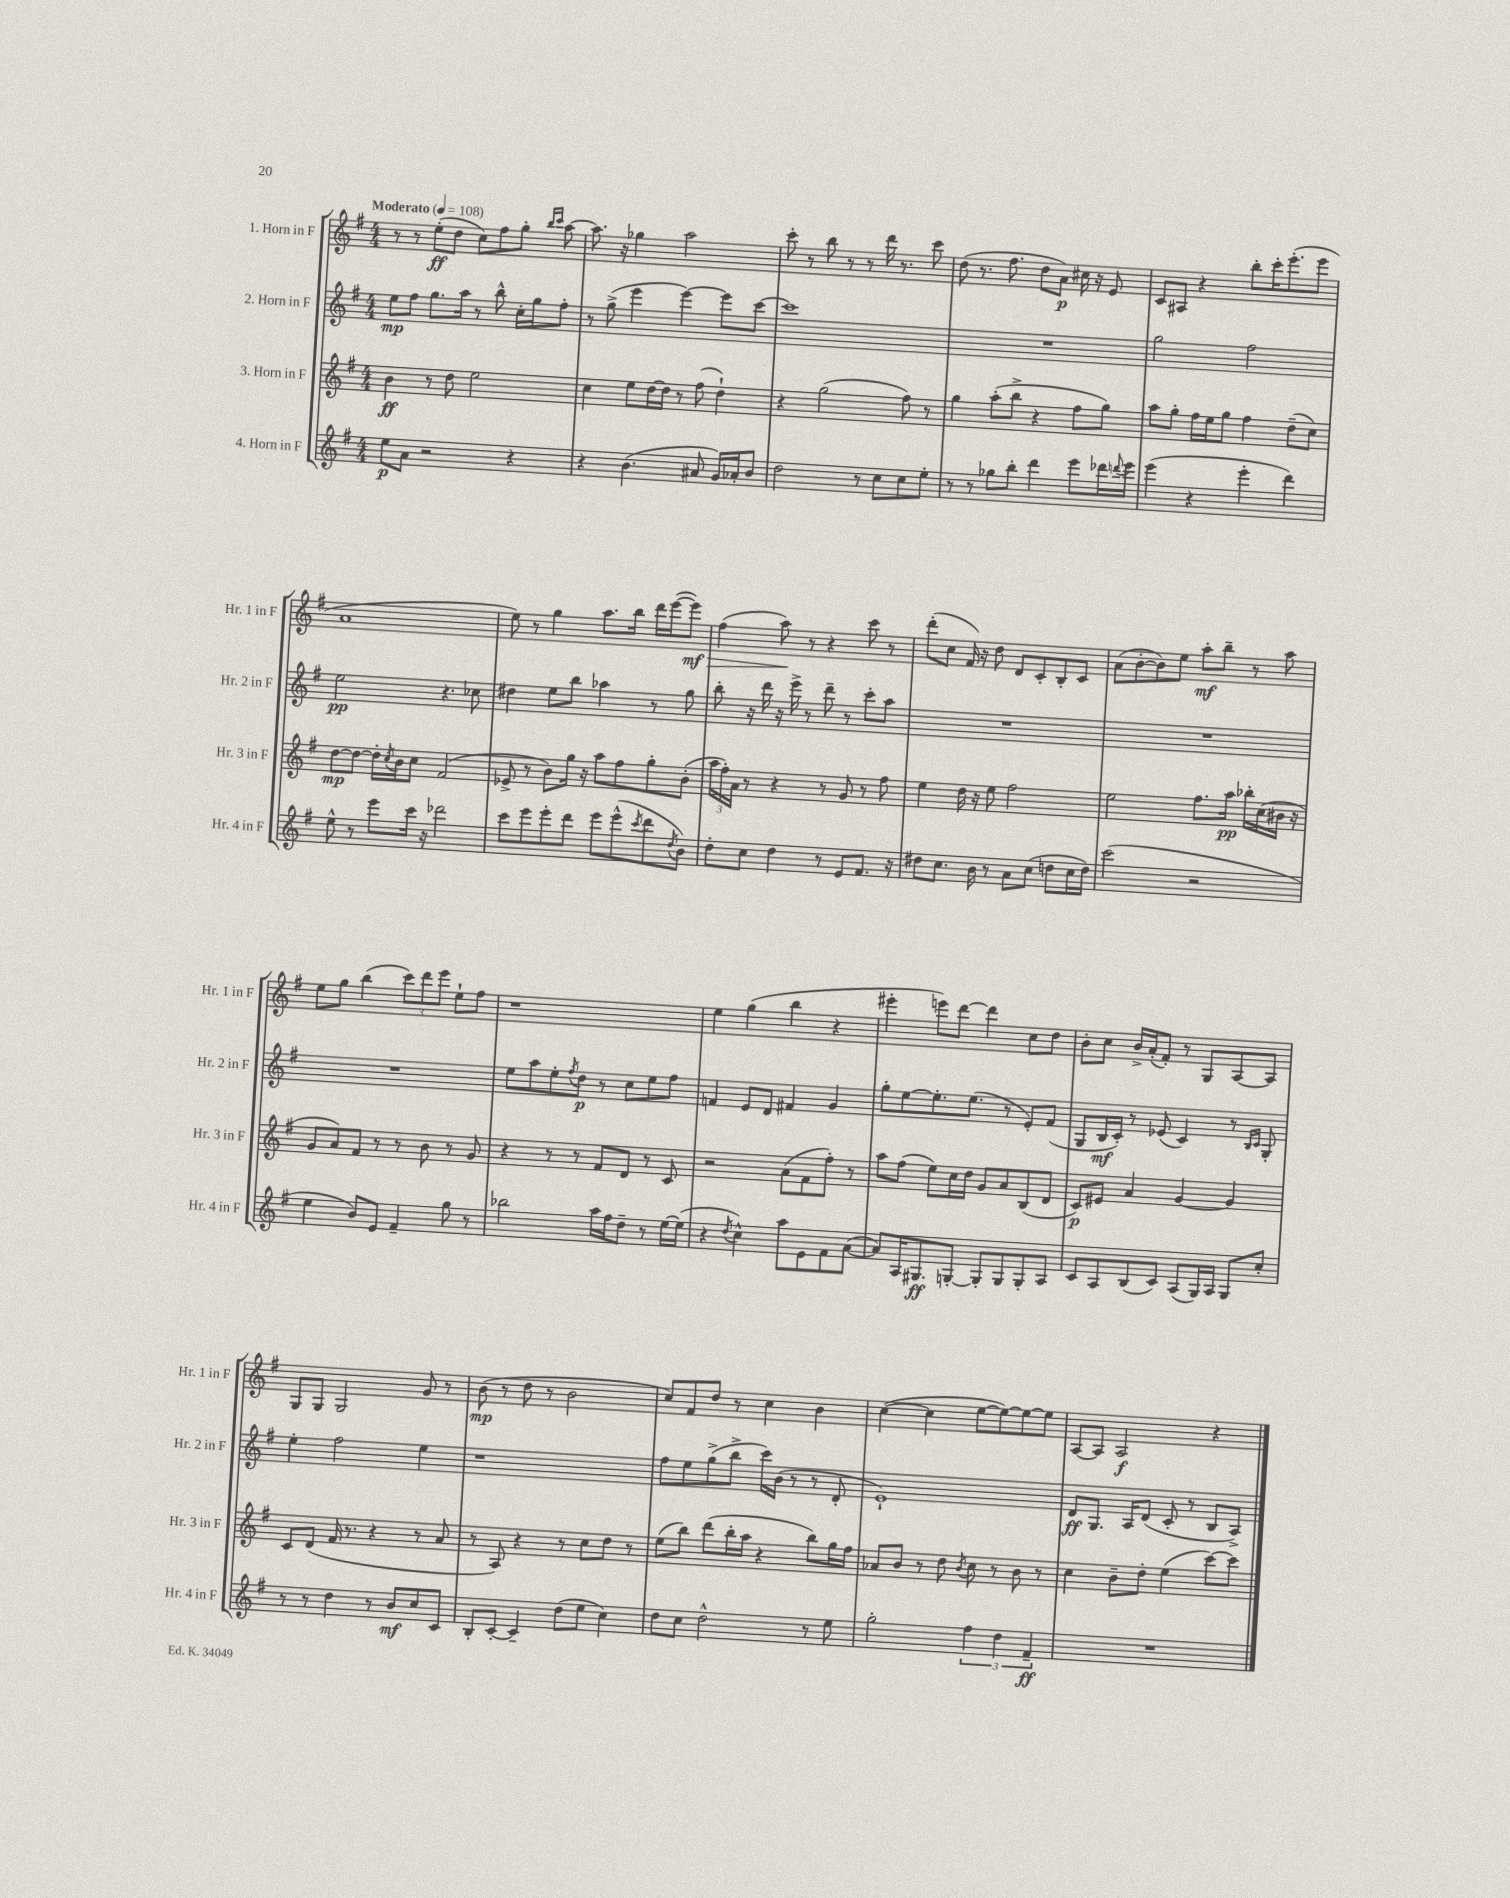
<<
\new StaffGroup <<
\new Staff = "s0" \with { instrumentName = "1. Horn in F" shortInstrumentName = "Hr. 1 in F" } {
    \clef treble \key g \major \numericTimeSignature \time 4/4 \tempo "Moderato" 4 = 108
    r8 r8 e''8-.\ff( d''8 c''8) fis''8 g''8-. \grace { b''16 c'''16 } a''8~ |
    a''8. r16 ges''4 a''2 |
    c'''8-. r8 b''8 r8 r8 d'''16 r8. c'''8 |
    d''8( r8. fis''8. d''8 a'8\p) cis''16 r16 e'8 |
    c'8 ais8 r4 b''8-. c'''16-. e'''8.-.( e'''8 |
    a'1 |
    e''8) r8 g''4 a''8. b''16 d'''16 e'''16~( e'''8\mf\>) |
    fis''4( a''8\!) r8 r4 c'''8 r8 |
    d'''8-.( c''8 fis'16) r16 d''8 d'8 c'8-. b8-. c'8 |
    a'8( b'8~-. b'8) e''8 a''8-.\mf b''8-- r8 a''8 |
    e''8 g''8 b''4( \tuplet 3/2 { c'''8) d'''8 e'''8 } e''8-! fis''8 |
    r1 |
    e''4 g''4( b''4 r4 |
    eis'''4-. e'''8) d'''8~ d'''4 c''8 d''8 |
    b'8-. c''8 b'16-> a'16-.( fis'8-.) r8 g8 a8~ a8 |
    g8 g8 g2 g'8 r8 |
    b'8\mp( r8 d''8 r8 b'2 |
    c''8) fis'8 d''8 r8 c''4 b'4 |
    c''4~( c''4 e''8~ e''8~) e''8~ e''8 |
    a8~ a8 a2\f r4 \bar "|." |
}
\new Staff = "s1" \with { instrumentName = "2. Horn in F" shortInstrumentName = "Hr. 2 in F" } {
    \clef treble \key g \major \numericTimeSignature \time 4/4
    e''8\mp fis''8 g''8. a''16 r8 b''8-^ c''16-. g''16 fis''8-. |
    r8 g''8->( e'''4 e'''4~) e'''8 c'''8~ |
    c'''1 |
    R1 |
    g''2 fis''2 |
    e''2\pp r4. ces''8 |
    dis''4 e''8 b''8 aes''4 r8 g''8 |
    b''8-. r16 d'''16 r16 e'''16-> r8 d'''8-- r8 c'''8-. a''8 |
    R1 |
    R1 |
    R1 |
    e''8 a''8 e''8-. \acciaccatura { fis''8 } d''8\p r8 c''8 e''8 fis''8 |
    f'4 e'8 d'8 fis'4 g'4 |
    g''8-. e''8~ e''8.-. e''8.( r8 e'8-.) fis'8( |
    g8 b16\mf c'16-.) r8 ees'8( c'4) r8 \grace { b16 c'16 } g8-. |
    e''4-. fis''2 e''4 |
    r1 |
    fis''8 e''8 g''8->( b''8-> c'''16) b'16( r8 r8 d'8-. |
    e'1-!) |
    d'8\ff g8. a16 d'8( c'8-. r8 b8 a8->) \bar "|." |
}
\new Staff = "s2" \with { instrumentName = "3. Horn in F" shortInstrumentName = "Hr. 3 in F" } {
    \clef treble \key g \major \numericTimeSignature \time 4/4
    b'4\ff r8 d''8 e''2 |
    c''4 e''8 d''16~ d''16 r8 fis''8( d''4-!) |
    r4 g''2( fis''8) r8 |
    g''4 a''8-.( b''8-> r4 fis''8 g''8) |
    a''8 g''8-. fis''16 e''16 g''8 fis''4 d''8--( c''8) |
    d''8~\mp d''8~ d''16-. \acciaccatura { c''8 } b'16 c''8 fis'2( |
    ees'8-> r8 b'8) g''16 r16 a''8 fis''8 g''8-. b'8-.( |
    \tuplet 3/2 { a''16 fis''16-.) a'16 } r8 r4 r8 g'8 r8 fis''8 |
    e''4 d''16 r16 e''8 fis''2 |
    e''2 fis''8. a''16\pp bes''16-. c''16( bis'16 r16 |
    g'8 a'8) fis'8 r8 r8 b'8 r8 g'8 |
    r4 r8 r8 fis'8 d'8 r8 c'8 |
    r2 a'8( fis'8 fis''8-.) r8 |
    a''8 fis''8( e''8) c''16 d''16 g'8 a'8 b8( d'8 |
    c'8\p) eis'8 a'4 g'4~ g'4 |
    c'8 d'8( fis'16 r8. r4 r8 a'8 |
    r8 a8) r4 r8 c''8 d''8 r8 |
    e''8( b''8) d'''8( b''16-. a''16 r4 b''8) g''16 fis''16 |
    aes'8 b'8 r8 d''8 \acciaccatura { b'8 } c''8 r8 b'8 r8 |
    c''4 b'8-- d''8-. e''4( c'''8~) c'''8 \bar "|." |
}
\new Staff = "s3" \with { instrumentName = "4. Horn in F" shortInstrumentName = "Hr. 4 in F" } {
    \clef treble \key g \major \numericTimeSignature \time 4/4
    e''8\p a'8 r2 r4 |
    r4 b'4.( ais'8 g'16) aes'16-. b'8 |
    d''2 r8 c''8 c''8 e''8-. |
    r8 r8 ges''8 b''8-. d'''4 e'''8 des'''16 \appoggiatura { d'''8 } e'''16 |
    e'''4( r4 e'''4-. d'''4) |
    e''8-^ r8 e'''8 c'''16 r16 des'''2 |
    c'''8 e'''8 e'''8-. d'''8 e'''8 e'''8-^( \acciaccatura { c'''8 } d'''8 \acciaccatura { d''8 } b'8) |
    d''8-. c''8 d''4 r8 e'8 fis'8. r16 |
    dis''8 c''8. b'16 r8 a'8 c''8( d''8 c''16 d''16) |
    c'''2( r2 |
    e''4 b'8) e'8 fis'4-- g''8 r8 |
    bes''2 a''16 fis''16 d''8-- r8 e''16~ e''16( |
    r4 \acciaccatura { d''8 } c''4-^) a''8 e'8 fis'8 a'8~( |
    a'8) a16 gis8.\ff g8~-. g8-. g8 g8-. a8 |
    c'8 a8 b8( c'8) a8( g16) a16 g8 c''8-. |
    r8 r8 d''4 r8 b'8\mf c''8 c'8 |
    b8-. c'8~-. c'4-- d''8( e''8 c''4) |
    d''8 c''8 d''2-^ r8 e''8 |
    g''2-. \tuplet 3/2 { fis''4 d''4 fis'4--\ff } |
    R1 \bar "|." |
}
>>
>>
\layout { \context { \Score \remove "Bar_number_engraver" } }
